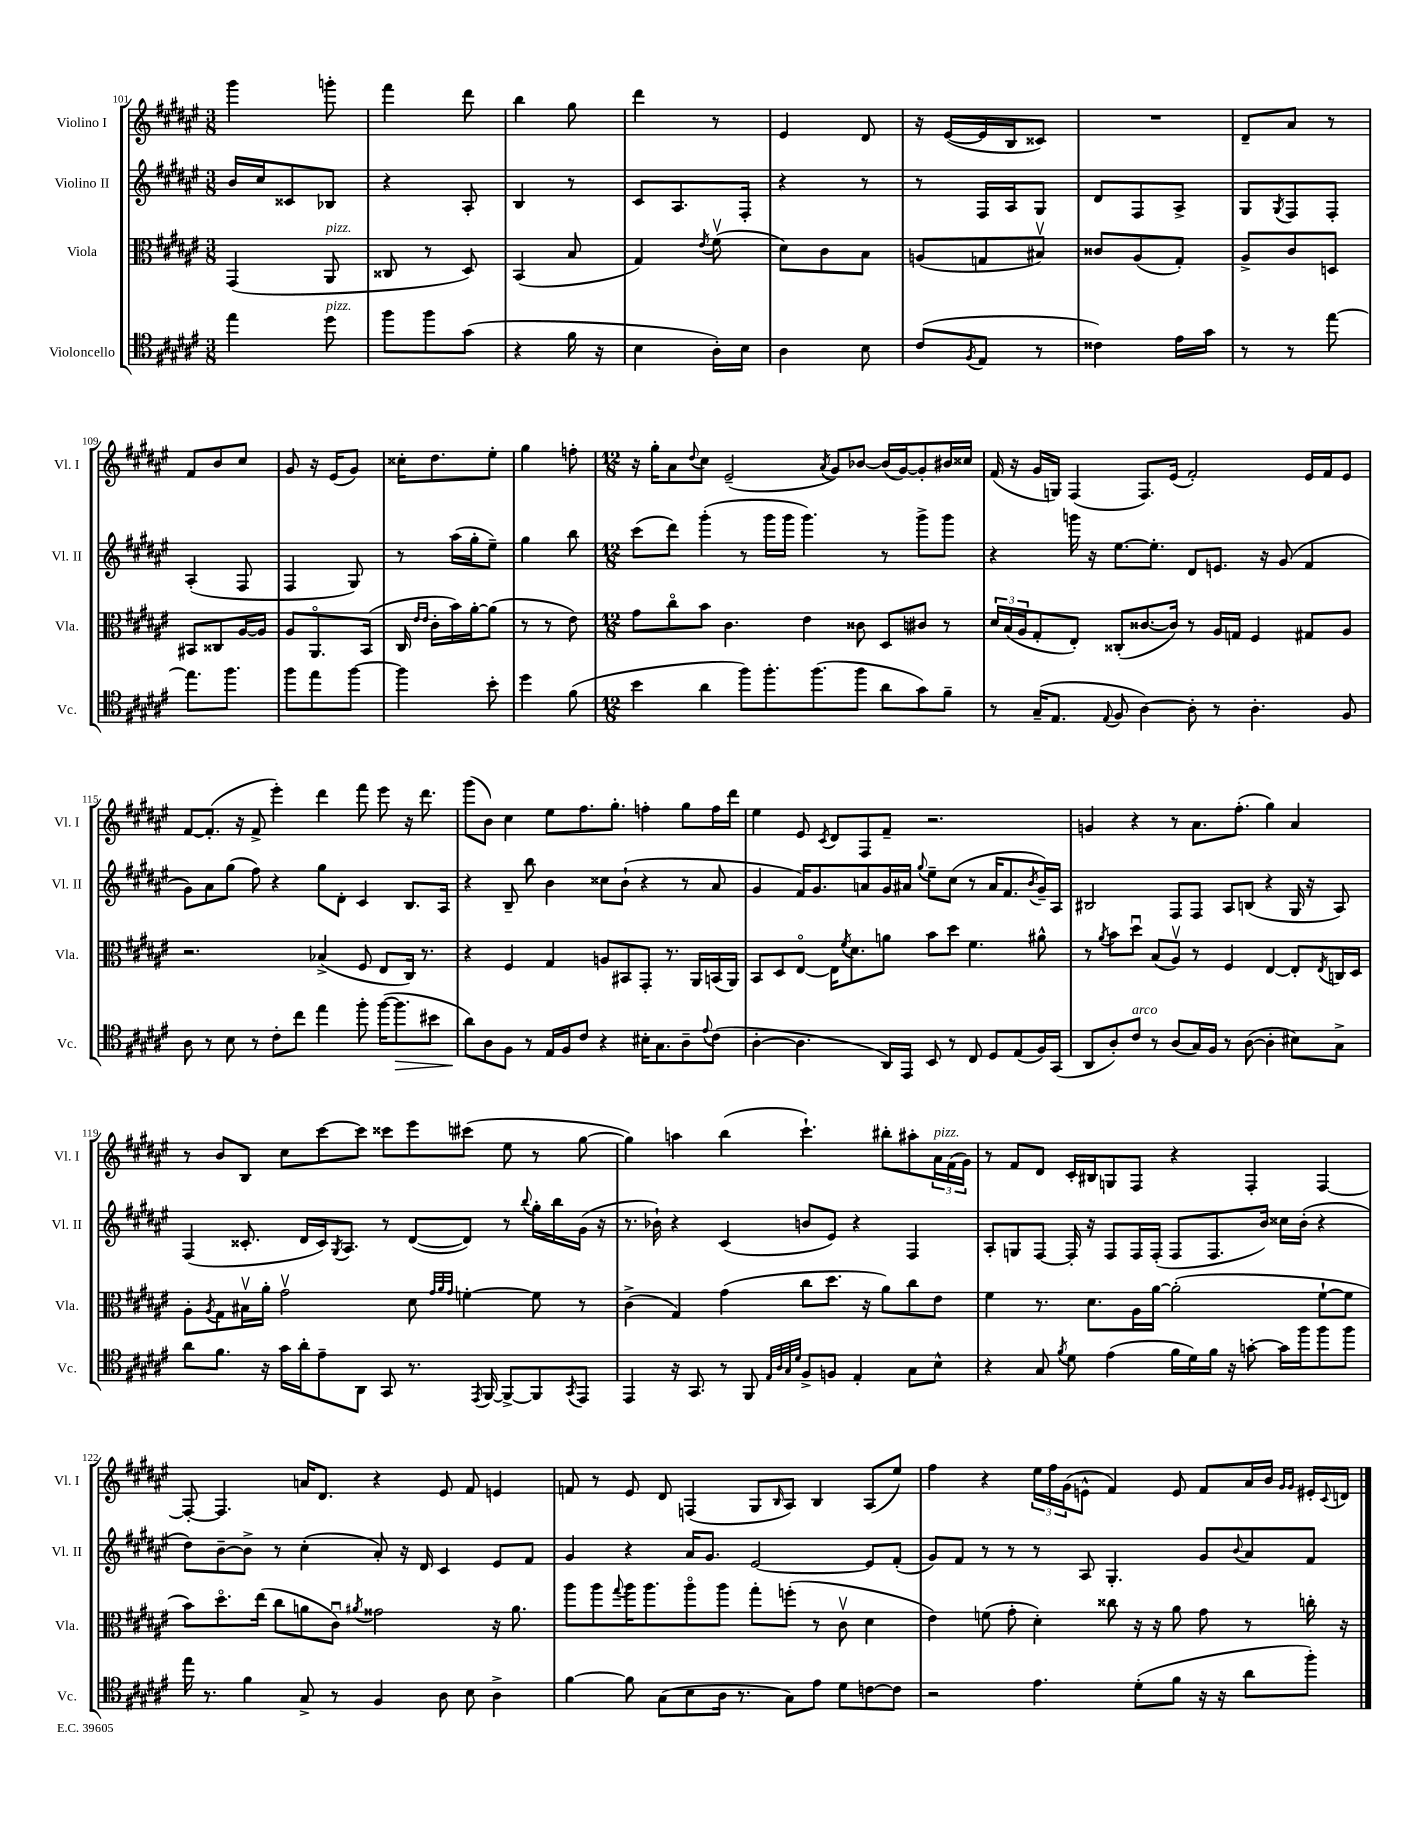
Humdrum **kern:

**kern	**dynam	**kern	**kern	**kern
*part4	*part4	*part3	*part2	*part1
*staff4	*staff4	*staff3	*staff2	*staff1
*I"Violoncello	*	*I"Viola	*I"Violino II	*I"Violino I
*I'Vc.	*	*I'Vla.	*I'Vl. II	*I'Vl. I
*clefC4	*	*clefC3	*clefG2	*clefG2
*k[f#c#g#d#a#e#]	*	*k[f#c#g#d#a#e#]	*k[f#c#g#d#a#e#]	*k[f#c#g#d#a#e#]
*M3/8	*	*M3/8	*M3/8	*M3/8
=101	=101	=101	=101	=101
4ee#\	.	(4GG#/	16b/LL	4ggg#\
.	.	.	16cc#/J	.
.	.	.	8c##X/	.
!	!	!LO:TX:a:i:t=pizz.	!	!
!LO:TX:a:i:t=pizz.	!	!	!	!
8dd#\	.	8AA#/	8B-X/J	8gggn'\
=102	=102	=102	=102	=102
8ff#\L	.	8C##X/	4r	4fff#\
8ff#\	.	8r	.	.
(8g#\J	.	8D#/)	8A#'/	8ddd#\
=103	=103	=103	=103	=103
4r	.	(4BB/	4B/	4bb\
16f#\	.	8B/	8r	8gg#\
16r	.	.	.	.
=104	=104	=104	=104	=104
4B\	.	4G#/)	8c#/L	4ddd#\
.	.	.	8.A#/	.
.	.	8qe#/	.	.
16A#'\LL)	.	(8f#v\	.	8r
16B\JJ	.	.	16F#'/Jk	.
=105	=105	=105	=105	=105
4A#\	.	8d#\L)	4r	4e#/
.	.	8c#\	.	.
8B\	.	8B\J	8r	8d#/
=106	=106	=106	=106	=106
(8c#/L	.	(8An/L	8r	16r
.	.	.	.	([16e#/LL
8qF#/	.	.	.	.
8E#/J	.	8Gn/	16F#/LL	16e#/]
.	.	.	16A#/J	16B/J
8r	.	8B#Xv/J)	8G#/J	8c##X/J)
=107	=107	=107	=107	=107
4c##X\)	.	8c##X/L	8d#/L	4.r
.	.	(8A#/	8F#/	.
16e#\LL	.	8G#'/J)	8A#^/J	.
16g#\JJ	.	.	.	.
=108	=108	=108	=108	=108
8r	.	8A#^/L	8G#/L	8d#~/L
.	.	.	8qG#/	.
8r	.	8c#/	8F#/	8a#/J
[8ee#\	.	8Dn/J	8F#'/J	8r
!!LO:LB:g=z
=109	=109	=109	=109	=109
8.ee#\L]	.	8BB#X/L	(4A#'/	8f#/L
.	.	8C##X/	.	8b/
8.ff#\J	.	.	.	.
.	.	[16A#/L	8F#/	8cc#/J
.	.	16A#/JJ]	.	.
=110	=110	=110	=110	=110
8ff#\L	.	8A#/L	4F#/	8g#/
8ee#\	.	8.AA#/	.	16r
.	.	.	.	(16e#/KL
[8ff#\J	.	.	8G#/)	8g#/J)
.	.	(16BB/Jk	.	.
=111	=111	=111	=111	=111
4ff#\]	.	16C#/	8r	16cc##X'\KL
.	.	16qqe#/LL	.	.
.	.	16qqe#/JJ	.	.
.	.	16c#'\LL	.	8.dd#\
.	.	16b\)	(16aa#\LL	.
.	.	[16a#'\J	16gg#'\J	.
8b'\	.	(8a#\J]	8ee#~\J)	8ee#'\J
=112	=112	=112	=112	=112
4dd#\	.	8r	4gg#\	4gg#\
.	.	8r	.	.
(8f#\	.	8e#\)	8bb\	8ffn'\
=113	=113	=113	=113	=113
*M12/8	*	*M12/8	*M12/8	*M12/8
4b\	.	8g#\L	(8ccc#\L	16r
.	.	.	.	16gg#'\KL
.	.	8cc#\	8ddd#\J)	8a#\
.	.	.	.	8qqdd#/
4a#\	.	8b\J	(4ggg#'\	8cc#\J
.	.	4.c#\	.	(2e#~/
8ff#\L)	.	.	8r	.
8.ff#'\	.	.	16ggg#\LL	.
.	.	.	16ggg#\JJ	.
.	.	4e#\	4.ggg#\)	.
(8.ff#\	.	.	.	.
.	.	.	.	8qa#/
.	.	.	.	8g#/L)
8ff#\J	.	8c##X\	.	[8b-X/J
8a#\L	.	8D#/L	8r	(16b-/LL]
.	.	.	.	[16g#/J)
8g#\)	.	8c#X/J	8ggg#^\L	8g#'/]
8f#~\J	.	8r	8ggg#\J	16b#X/L
.	.	.	.	16cc##X/JJ
=114	=114	=114	=114	=114
8r	.	24d#/LL	4r	(16f#/
.	.	(24B/	.	.
.	.	.	.	16r
.	.	24A#/J	.	.
(16G#~/KL	.	8G#'/	.	16g#/LL
8.E#/J	.	.	.	16Gn/JJ)
.	.	8E#'/J)	16gggn\	(4F#/
.	.	.	16r	.
8qqE#/	.	.	.	.
8F#/	.	(8C##X'/L	[8.ee#\L	.
[4A#\)	.	[8.c##X/	.	8.F#/L)
.	.	.	8.ee#'\J]	.
.	.	16c##/Jk])	.	(16e#/Jk
8A#'\]	.	8r	8d#/L	2f#'/)
8r	.	16A#/LL	8.en/J	.
.	.	16Gn/JJ	.	.
4.A#'\	.	4F#/	.	.
.	.	.	16r	.
.	.	.	(8g#/	.
.	.	8G#X/L	4f#/	16e#/LL
.	.	.	.	16f#/J
8F#/	.	8A#/J	.	8e#/J
!!LO:LB:g=z
=115	=115	=115	=115	=115
8A#\	.	2.r	8g#\L)	[8f#/L
8r	.	.	8a#\	(8.f#'/J]
8B\	.	.	(8gg#\J	.
.	.	.	.	16r
8r	.	.	8ff#\)	8f#^/
8c#'\L	.	.	4r	4eee#'\)
8cc#\J	.	.	.	.
4ee#\	.	(4B-X^/	8gg#\L	4ddd#\
.	.	.	8d#'\J	.
8ff#'\	.	8F#/	4c#/	8fff#\
([16ff#\KL	.	8E#/L	.	8eee#\
!	!LO:HP:b	!	!	!
8.ff#\]	>	.	.	.
.	.	16C#/Jk)	8.B/L	16r
.	.	8.r	.	8.ddd#\
8b#X\J	.	.	.	.
.	.	.	16A#/Jk	.
=116	=116	=116	=116	=116
8a#\L)	.	4r	4r	(8ggg#\L
8A#\	]	.	.	8b\J)
8F#\J	.	4F#/	8B~/	4cc#\
8r	.	.	8bb\	.
16E#/LL	.	4G#/	4b\	8ee#\L
16F#/J	.	.	.	.
8c#/J	.	.	.	8.ff#\
4r	.	8An/L	8cc##X\L	.
.	.	.	.	8.gg#'\J
.	.	8BB#X/	(8b`\J	.
16B#X'\KL	.	8GG#'/J	4r	4ffn'\
8.G#\	.	.	.	.
.	.	8.r	.	.
8A#~\	.	.	8r	8gg#\L
.	.	16AA#/LL	.	.
8qqe#/	.	.	.	.
(8c#\J	.	(16BBn/	8a#/	16ff\L
.	.	16AA#/JJ)	.	16ddd#\JJ
=117	=117	=117	=117	=117
[4A#'\	.	8BB/L	4g#/	4ee#\
.	.	8D#/	.	.
4.A#\]	.	[8E#/J	16f#/KL)	8e#/
.	.	.	8.g#/	.
.	.	.	.	8qc#/
.	.	16E#\KL]	.	8d#/L
.	.	8qf#/	.	.
.	.	8.d#\	.	.
.	.	.	8an/	8F#/
16AA#/LL)	.	8an\J	16g#/L	8f#~/J
16EE#/JJ	.	.	16a#X/JJ	.
.	.	.	8qqgg#/	.
8BB/	.	8b\L	8ee#~\L	2.r
8r	.	8dd#\J	(8cc#\J	.
8C#/	.	4.f#\	8r	.
8D#/L	.	.	16a#/KL	.
.	.	.	8.f#/	.
(8E#/	.	.	.	.
.	.	.	8qb/	.
16F#/L)	.	8a#X^^\	16g#~/L)	.
(16GG#/JJ	.	.	16A#/JJ	.
=118	=118	=118	=118	=118
8AA#/L	.	8r	2B#X/	4gn/
.	.	8qa#/	.	.
8A#'/)	.	8b\L	.	.
!LO:TX:a:i:t=arco	!	!	!	!
8c#/J	.	8dd#u\J	.	4r
8r	.	(8B/L	.	.
(8A#/L	.	8A#v/J)	8F#/L	8r
16G#/L)	.	8r	8F#/J	8.a#\L
16F#/JJ	.	.	.	.
8r	.	4F#/	8A#/L	.
.	.	.	.	(8.ff#'\J
([8A#\	.	.	(8Bn/J	.
4A#'\]	.	[4E#/	4r	4gg#\)
8B#X\L)	.	8E#'/L]	16G#/	4a#/
.	.	.	16r	.
.	.	8qE#/	.	.
8G#^\J	.	16Cn/L	8A#/)	.
.	.	16D#/JJ	.	.
!!LO:LB:g=z
=119	=119	=119	=119	=119
8a#\L	.	8A#'\L	(4F#/	8r
.	.	8qA#/	.	.
8.f#\J	.	8G#\	.	8b/L
.	.	16B#Xv\L	8.c##X'/	8B/J
16r	.	16a#'\JJ	.	.
16g#\LL	.	2g#v\	.	8cc#\L
16a#'\J	.	.	16d#/LL	.
8e#~\	.	.	16c##/J)	[8ccc#\
.	.	.	8qG#/	.
.	.	.	8.A#/J	.
8AA#\J	.	.	.	8ccc#\J]
8GG#/	.	.	8r	8ccc##X\L
8.r	.	8d#\	([8d#/L	8eee#\
.	.	32qqg#/LLL	.	.
.	.	32qqa#/	.	.
.	.	32qqg#/JJJ	.	.
.	.	[4fn'\	8d#/J])	(8ccc#X\J
8qEE#/	.	.	.	.
[16FF#/	.	.	.	.
8FF#^/L_	.	.	8r	8ee#\
.	.	.	8qqbb/	.
8FF#/]	.	8f\]	16gg#'\LL	8r
.	.	.	16bb\	.
8qGG#/	.	.	.	.
8EE#/J	.	8r	(16g#\JJ	[8gg#\
.	.	.	16r	.
=120	=120	=120	=120	=120
4EE#/	.	(4c#^\	8.r	4gg#\])
.	.	.	16b-X`\)	.
16r	.	4G#/)	4r	4aan\
8.GG#/	.	.	.	.
8r	.	(4g#\	(4c#/	(4bb\
8FF#/	.	.	.	.
32qqE#/LLL	.	.	.	.
32qqA#/	.	.	.	.
32qqG#/	.	.	.	.
32qqd#/JJJ	.	.	.	.
8F#^/L	.	8cc#\L	8bn/L	4.ccc#`\)
8Fn/J	.	8.dd#\J	8e#/J)	.
4E#'/	.	.	4r	.
.	.	16r	.	.
.	.	8a#\L)	.	8bb#X'\L
8G#\L	.	8cc#\	4F#/	8aa#X'\
!	!	!	!	!LO:TX:a:i:t=pizz.
8B^^\J	.	8e#\J	.	24a#\L
.	.	.	.	(24f#\
.	.	.	.	24g#\JJ)
=121	=121	=121	=121	=121
4r	.	4f#\	8A#'/L	8r
.	.	.	8Gn/	8f#/L
8G#/	.	8.r	[8F#/J	8d#/J
8qf#/	.	.	.	.
8d#\	.	.	16F#'/]	16c#'/LL
.	.	8.d#\L	16r	16B#X/J
(4e#\	.	.	8F#/L	8Gn/
.	.	16A#\L	16F#/L	8F#/J
.	.	[16a#\JJ	(16F#'/JJ	.
16f#\LL	.	(2a#'\]	8F#/L	4r
16d#\)	.	.	.	.
16f#\JJ	.	.	8.F#/	.
16r	.	.	.	.
[8gn'\	.	.	.	4F#'/
.	.	.	16b/Jk)	.
16g\LL]	.	.	16cc##X\LL	.
16ff#\J	.	.	(16b'\JJ	.
8ff#\	.	[8f#`\L	4r	[4F#/
8ff#\J	.	8f#\J]	.	.
!!LO:LB:g=z
=122	=122	=122	=122	=122
16ee#\	.	8b\L)	8dd#\L)	8F#'/_
8.r	.	.	.	.
.	.	8.dd#\	[8b~\	4.F#/]
4f#\	.	.	8b^\J]	.
.	.	(16ee#\Jk	.	.
.	.	8cc#\L	8r	.
8G#^/	.	8an\	(4cc#'\	16an/KL
.	.	.	.	8.d#/J
8r	.	8c#u\J)	.	.
.	.	8qa#X/	.	.
4F#/	.	2g##X\	8a#'/)	4r
.	.	.	16r	.
.	.	.	16d#/	.
8A#\	.	.	4c#/	8e#/
8B\	.	.	.	8f#/
4A#^\	.	16r	8e#/L	4en/
.	.	8.a#\	.	.
.	.	.	8f#/J	.
=123	=123	=123	=123	=123
[4f#\	.	8aa#\L	4g#/	8fn/
.	.	8aa#\	.	8r
.	.	8qqgg#/	.	.
8f#\]	.	16aa#\K	4r	8e#/
.	.	8.aa#\	.	.
(8G#\L	.	.	.	8d#/
8B\	.	8aa#\	16a#/KL	(4Fn/
.	.	.	8.g#/J	.
16A#\Jk	.	8aa#\J	.	.
8.r	.	.	.	.
.	.	8gg#'\L	[2e#/	8G#/L
.	.	.	.	16qqB/
8G#\L)	.	(8ffn'\J	.	8A#/J)
8e#\J	.	8r	.	4B/
8d#\L	.	8c#v\	.	.
[8cn\	.	4d#\	8e#/L]	(8A#/L
8c\J]	.	.	(8f#'/J	8ee#/J)
=124	=124	=124	=124	=124
2r	.	4e#\)	8g#/L)	4ff#\
.	.	.	8f#/J	.
.	.	(8fn\	8r	4r
.	.	8g#'\	8r	.
4.e#\	.	4d#'\)	8r	24ee#\LL
.	.	.	.	24ff#\
.	.	.	.	(24g#\J
.	.	.	8A#/	8en^^\J
.	.	8cc##X\	4.G#'/	4f#/)
(8d#'\L	.	16r	.	.
.	.	16r	.	.
8f#\J	.	8a#\	.	8e/
16r	.	8g#\	8g#/L	8f#/L
16r	.	.	.	.
.	.	.	8qqb/	.
8a#\L	.	8r	8a#/	16a#/L
.	.	.	.	16b/JJ
.	.	.	.	16qqg#/LL
.	.	.	.	16qqg#/JJ
8ff#'\J)	.	16ccn'\	8f#/J	16e#X'/LL
.	.	.	.	8qqc#/
.	.	16r	.	16dn/JJ
==	==	==	==	==
*-	*-	*-	*-	*-
